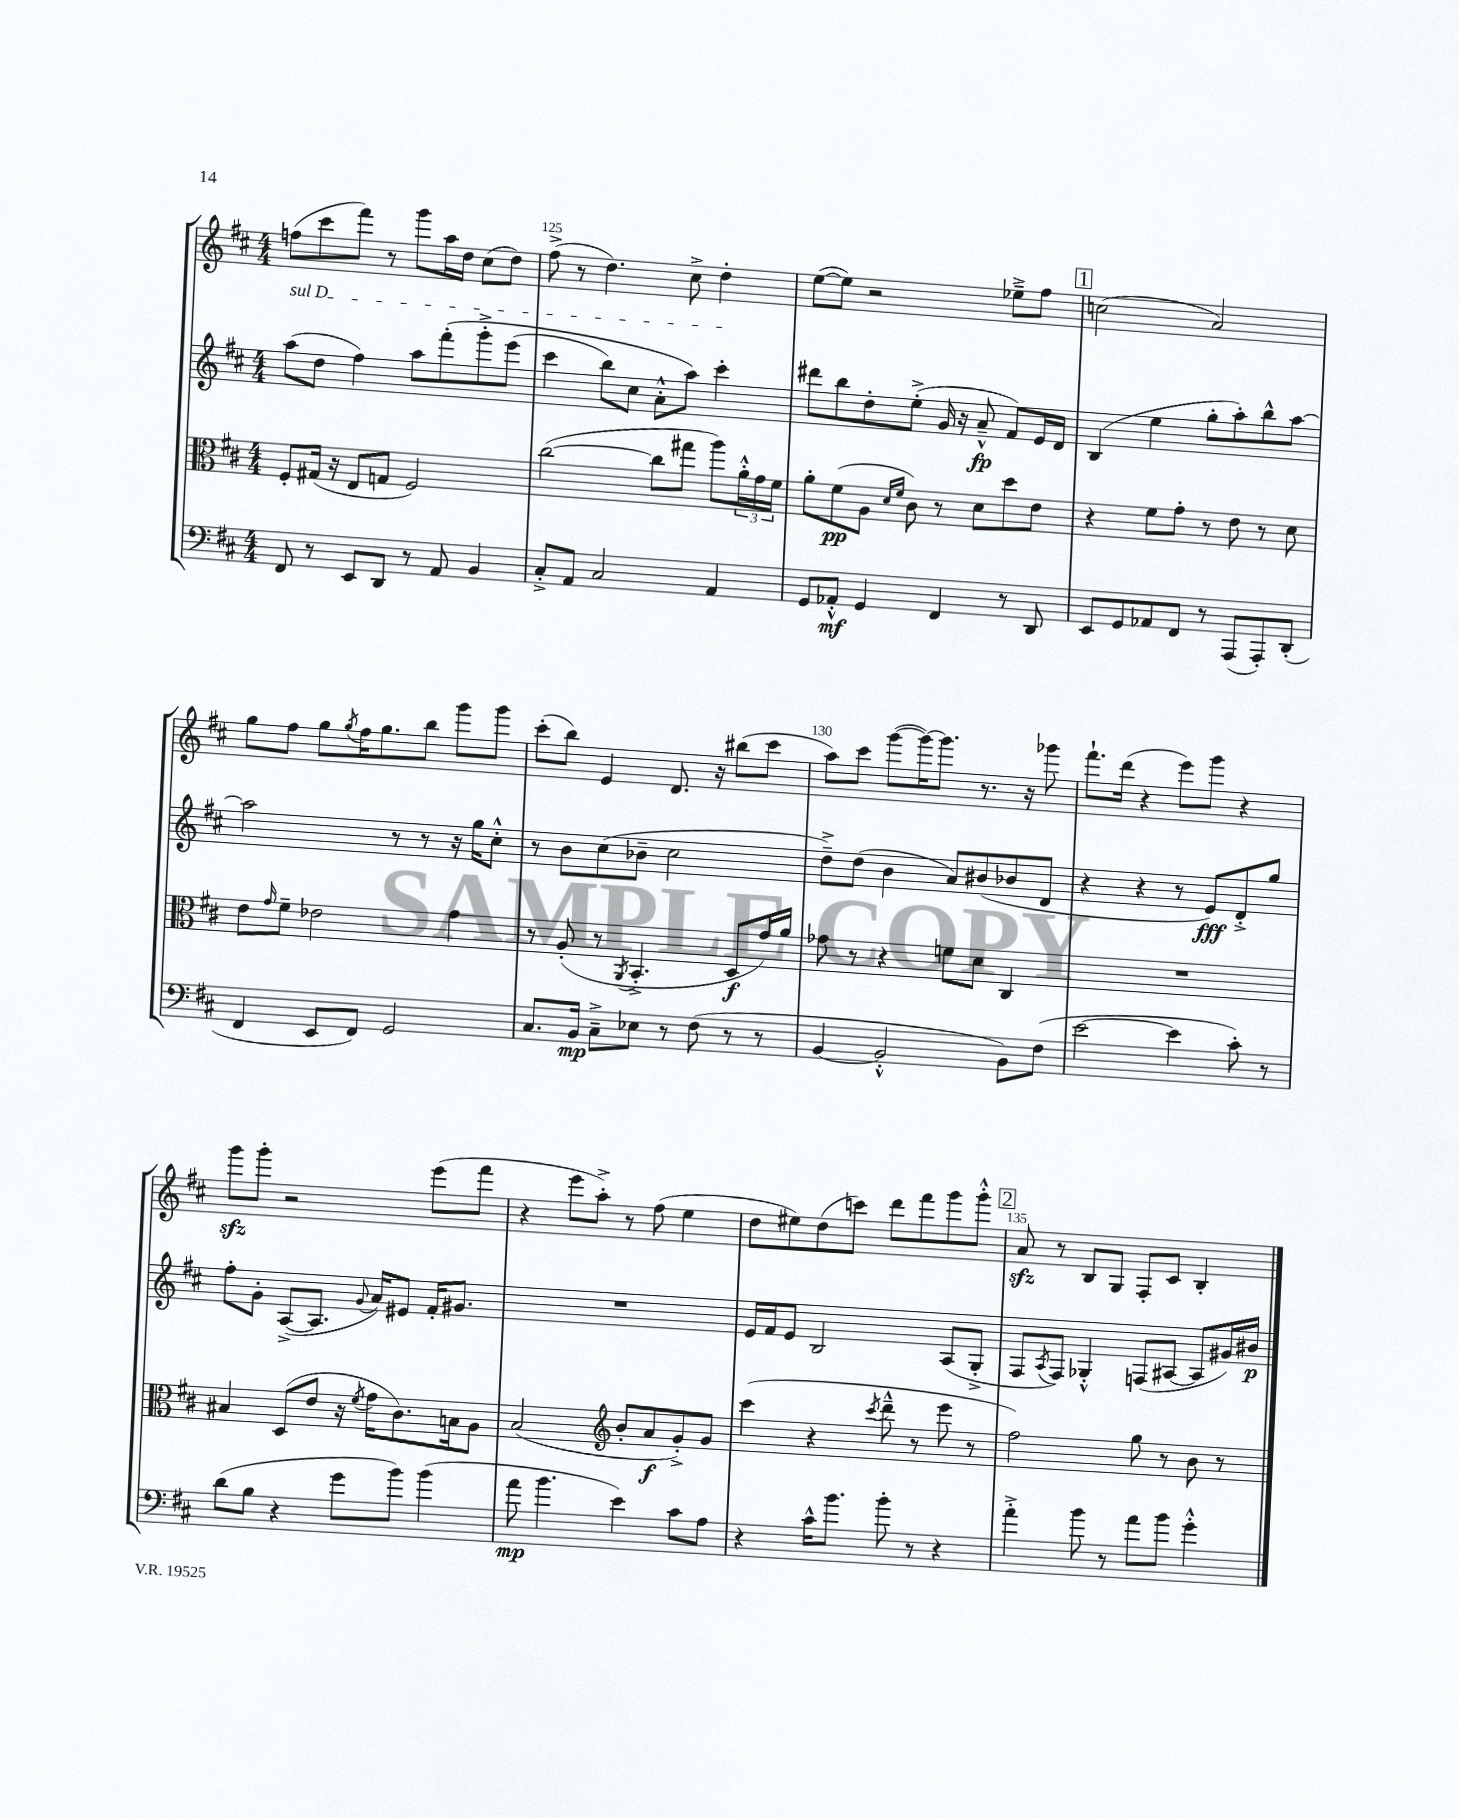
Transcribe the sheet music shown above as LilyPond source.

<<
\new StaffGroup <<
\new Staff = "s0" {
    \clef treble \key d \major \numericTimeSignature \time 4/4
    f''8( cis'''8 fis'''8) r8 g'''8 a''16 d''16 cis''8( d''8) |
    fis''8->( r8 d''4.) cis''8-> d''4-. |
    e''8~( e''8) r2 ees''8---> fis''8 |
    \mark \markup { \box "1" } c''2( a'2) |
    g''8 fis''8 g''8 \acciaccatura { g''8 } fis''16 g''8. b''8 g'''8 g'''8 |
    cis'''8-.( b''8) e'4 d'8. r16 bis''8( cis'''8 |
    a''8) cis'''8 g'''8~( g'''16~) g'''8. r8. r16 ges'''8 |
    fis'''8.-! d'''16( r4 e'''8) g'''8 r4 |
    g'''8\sfz g'''8-. r2 e'''8( fis'''8 |
    r4 e'''8 a''8-.->) r8 fis''8( e''4 |
    d''8 eis''8) d''8( c'''8) d'''8 fis'''8 g'''8 g'''8-.-^ |
    \mark \markup { \box "2" } a'8\sfz r8 b8 g8 fis8-. cis'8 b4-. \bar "|." |
}
\new Staff = "s1" {
    \clef treble \key d \major \numericTimeSignature \time 4/4
    \once \override TextSpanner.bound-details.left.text = \markup { \italic "sul D" } a''8\startTextSpan( d''8 fis''4) a''8 fis'''8-.\( g'''8-.-> e'''8( |
    cis'''4 b''8) cis''8 a'8-.-^ a''8\) cis'''4-.\stopTextSpan |
    dis'''8 b''8 d''8-. e''8-.->( g'16 r16 a'8---^\fp fis'8) e'16 d'16 |
    \mark \markup { \box "1" } b4( e''4 g''8-. a''8-.) b''8-^ a''8~ |
    a''2 r8 r8 r16 g''16 cis''8-.-^ |
    r8 b'8 cis''8( bes'8-- cis''2 |
    d''8--->) d''8( b'4 a'8) bis'8( bes'8 d'8 |
    r4 r4 r8 e'8\fff) d'8-.-> g''8 |
    fis''8-. g'8-. a8~->( a8. \appoggiatura { g'8 } a'16) eis'8 fis'16-. gis'8. |
    R1 |
    e'16 fis'16 e'8 b2 a8( g8-.-> |
    \mark \markup { \box "2" } fis8 \acciaccatura { a8 } fis8) ges4-.-^ f8( ais8~ ais8 gis'16) bis'16\p \bar "|." |
}
\new Staff = "s2" {
    \clef alto \key d \major \numericTimeSignature \time 4/4
    fis8-. gis16( r16 e8 g8 fis2) |
    cis''2~( cis''8 gis''8 a''8) \tuplet 3/2 { a'16-.-^ g'16 fis'16 } |
    a'8-. fis'8\pp( a8 \grace { d'16 fis'16 } cis'8) r8 d'8 d''8 e'8 |
    \mark \markup { \box "1" } r4 fis'8 g'8-. r8 e'8 r8 d'8 |
    e'8 \grace { g'16 } fis'8-- ees'2 g'4 |
    r8 a8-.( r8 \acciaccatura { a,8 } b,4.-.-> d8\f g'16) a'16 |
    ges'8 r8 r4 f'8 d'8 cis4 |
    R1 |
    bis4 d8( e'8 r16 \acciaccatura { fis'8 } g'16 cis'8.) b16 a8 |
    b2( \clef treble b'8-. a'8\f g'8-.->) g'8 |
    cis'''4( r4 \acciaccatura { cis'''8 } d'''8---^ r8 e'''8 r8 |
    \mark \markup { \box "2" } fis''2) g''8 r8 b'8 r8 \bar "|." |
}
\new Staff = "s3" {
    \clef bass \key d \major \numericTimeSignature \time 4/4
    fis,8 r8 e,8 d,8 r8 a,8 b,4 |
    cis8-.-> a,8 cis2 a,4 |
    g,8 aes,8-.-^\mf g,4 fis,4 r8 d,8 |
    \mark \markup { \box "1" } e,8 g,8 aes,8 fis,8 r8 a,,8( a,,8-.) d,8-.( |
    fis,4 e,8 fis,8) g,2 |
    cis8. b,16\mp cis8---> ees8 r8 fis8( r8 r8 |
    b,4~ b,2-.-^ b,8) fis8( |
    e'2~ e'4 cis'8-.) r8 |
    d'8( b8 r4 g'8 b'8) b'4( |
    a'8\mp b'4. e'4) cis'8 a8 |
    r4 cis'16-^ b'8. b'8-. r8 r4 |
    \mark \markup { \box "2" } a'4-.-> b'8 r8 a'8 b'8 g'4-.-^ \bar "|." |
}
>>
>>
\layout { \context { \Score currentBarNumber = #124 \override BarNumber.break-visibility = ##(#f #t #t) barNumberVisibility = #(every-nth-bar-number-visible 5) } }
